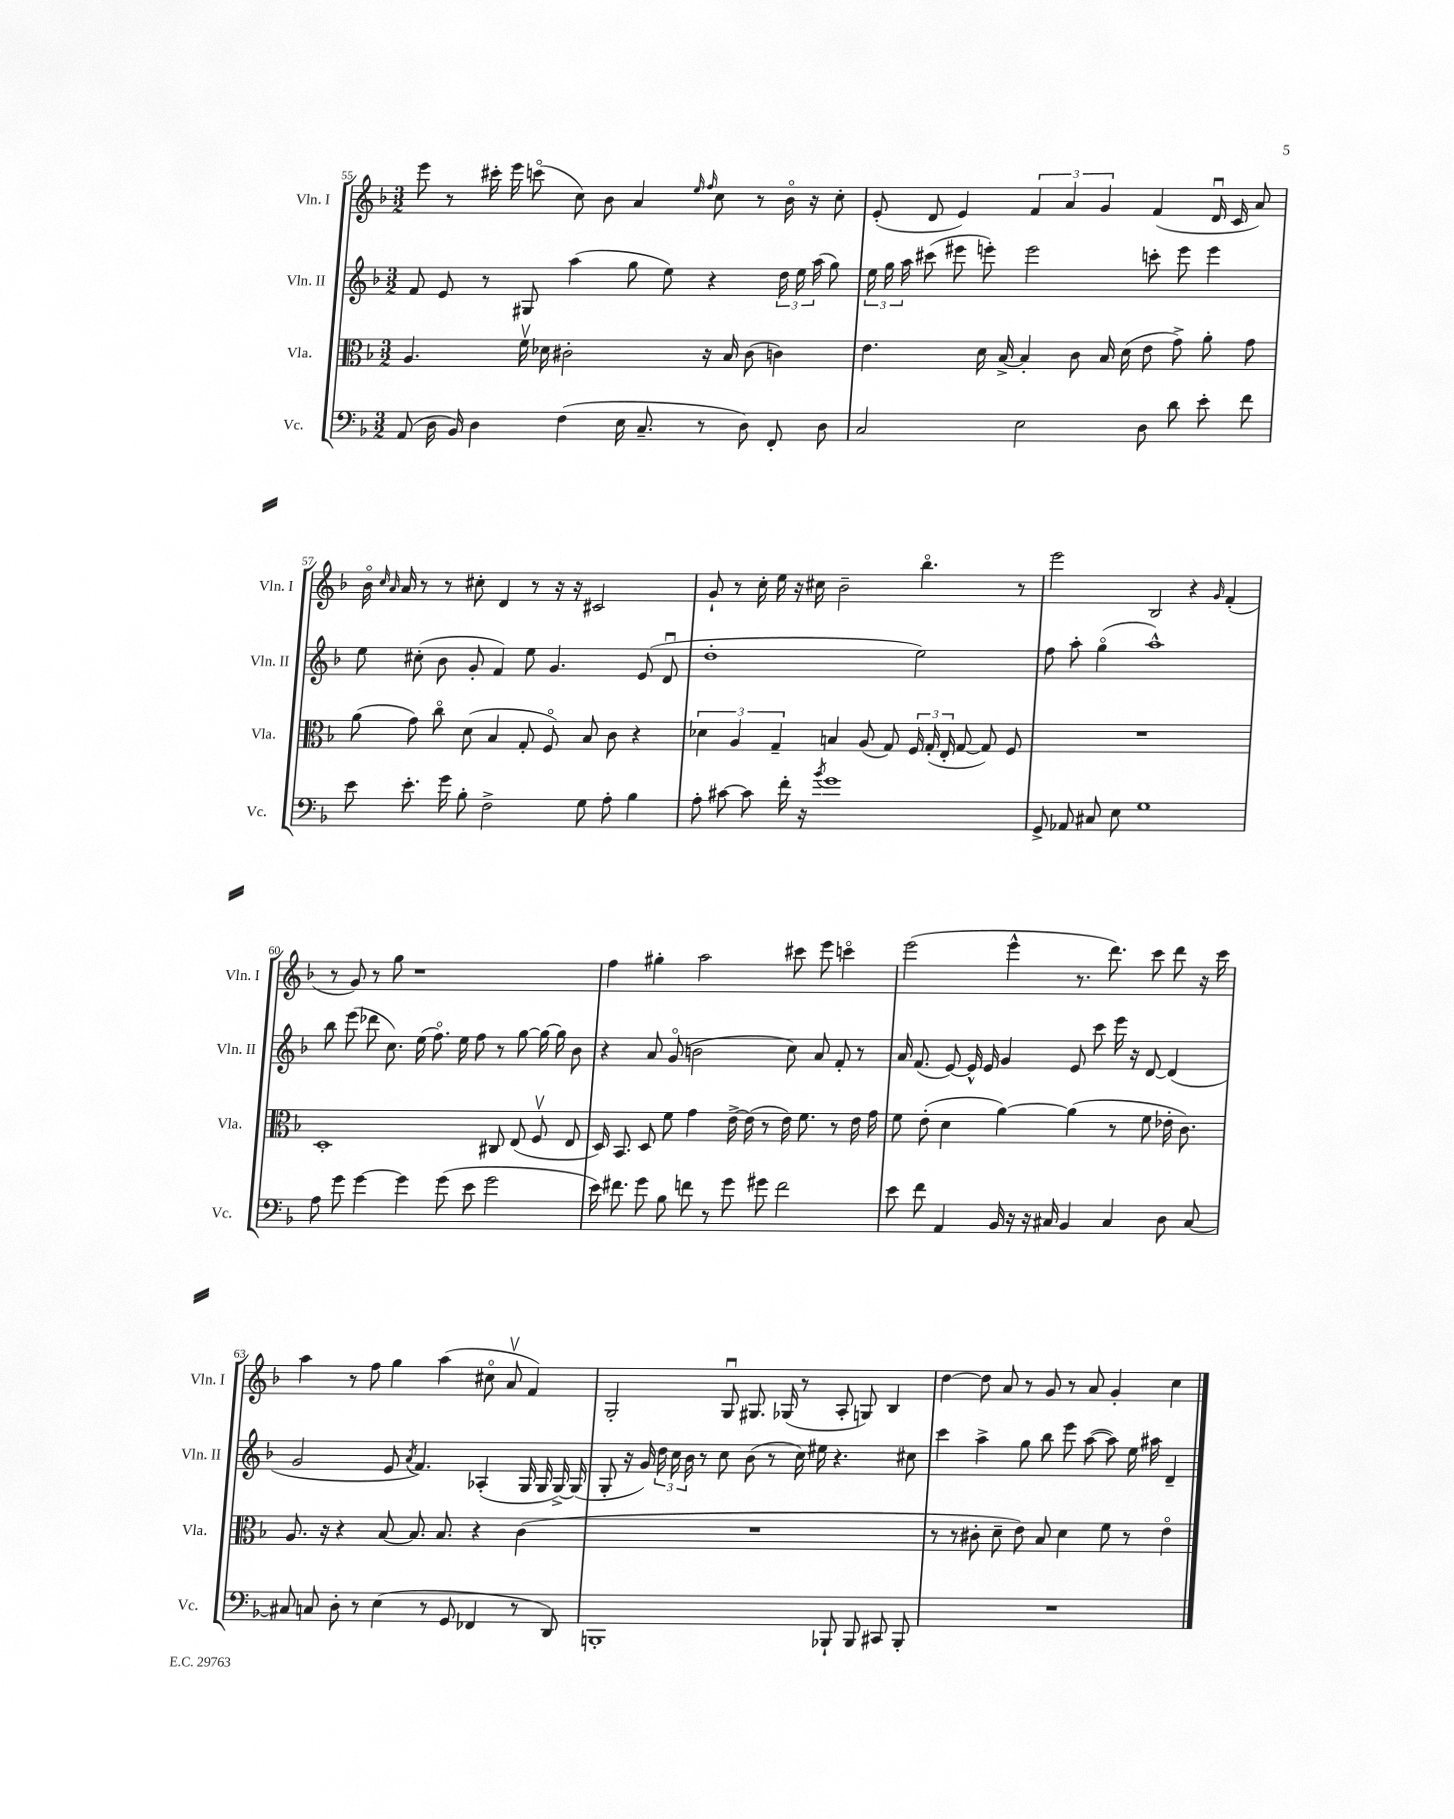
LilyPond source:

<<
\new StaffGroup <<
\new Staff = "s0" \with { instrumentName = "Vln. I" shortInstrumentName = "Vln. I" } {
    \clef treble \key f \major \numericTimeSignature \time 3/2
    \autoBeamOff e'''8 r8 cis'''16-. e'''16 c'''8\flageolet( c''8) bes'8 a'4 \grace { e''16 f''16 } c''8 r8 bes'16\flageolet r16 c''8-. |
    e'8-.( d'8 e'4) \tuplet 3/2 { f'4 a'4 g'4 } f'4( d'16\downbow c'16 a'8) |
    bes'16\flageolet \grace { c''16 a'16 } a'16 r8 r8 cis''8-. d'4 r8 r16 r16 cis'2 |
    g'8-! r8 c''16-. e''16 r16 cis''16 bes'2-- bes''4.\flageolet r8 |
    e'''2 bes2 r4 \grace { g'16 } f'4-.( |
    r8 g'8) r8 g''8 r1 |
    f''4 gis''4-. a''2 cis'''8 e'''8 c'''4\flageolet |
    e'''2( e'''4-^ r8. d'''8.) c'''8 d'''8 r16 c'''16 |
    a''4 r8 f''8 g''4 a''4( cis''8\flageolet a'8\upbow f'4) |
    g2-. g8\downbow gis8. ges16( r8 a8-. g8) bes4 |
    d''4~ d''8 a'8 r8 g'8 r8 a'8 g'4-. c''4 \bar "|." |
}
\new Staff = "s1" \with { instrumentName = "Vln. II" shortInstrumentName = "Vln. II" } {
    \clef treble \key f \major \numericTimeSignature \time 3/2
    \autoBeamOff f'8 e'8 r8 gis8 a''4( g''8 e''8) r4 \tuplet 3/2 { d''16 e''16 a''16( } g''8) |
    \tuplet 3/2 { e''16 g''16 a''16 } cis'''8( eis'''8 e'''8-.) e'''2 c'''8-. e'''8 e'''4 |
    e''8 cis''8-.( bes'8 g'8-. f'4) e''8 g'4. e'8( d'8\downbow |
    d''1-. e''2) |
    f''8 a''8-. g''4\flageolet( a''1-^) |
    bes''8 e'''8( des'''8 c''8.) e''16( f''8.\flageolet) e''16 f''8 r8 g''8~ g''16~ g''16 bes'8 |
    r4 a'8 g'8\flageolet( b'2 c''8) a'8 f'8-. r8 |
    a'16 f'8.( e'8~) e'16-^ e'16 g'4 e'8 c'''8 e'''16 r16 d'8~ d'4( |
    g'2 e'8 \acciaccatura { a'8 } f'4.) aes4-.( g16 g16 g16~->) g16( |
    g8-. r16 g'16) \tuplet 3/2 { d''16 c''16 bes'16 } r8 c''8 bes'8( r8 c''16) eis''16 r4. cis''8 |
    c'''4 a''4-> g''8 bes''8 e'''8 a''8~( a''8) e''16 ais''16 d'4-- \bar "|." |
}
\new Staff = "s2" \with { instrumentName = "Vla." shortInstrumentName = "Vla." } {
    \clef alto \key f \major \numericTimeSignature \time 3/2
    \autoBeamOff a4. f'16\upbow des'16 cis'2-. r16 bes16 cis'8( c'4) |
    e'4. d'16 bes16~-> bes4-. c'8 bes16 d'16( e'8 g'8->) a'8-. g'8 |
    a'8( g'8) c''8\flageolet d'8( bes4 g8-. f8\flageolet) bes8 c'8 r4 |
    \tuplet 3/2 { des'4 a4 g4-- } b4 a8( g8) \tuplet 3/2 { f16 g16-.( e16-. } g8~ g8) f8 |
    R1. |
    d1-. cis8 e8( f8\upbow e8 |
    d16) bes,8. d8 f'8 g'4 e'16~-> e'16( r8 e'16) f'8. r8 e'16 g'16 |
    f'8 e'8-.( d'4 a'4~) a'4( r8 f'8 ees'16-. c'8.) |
    a8. r16 r4 bes8~ bes8. bes8. r4 c'4( |
    R1. |
    r8 r8 cis'8-. d'8-- e'8) bes8 d'4 f'8 r8 e'4\flageolet \bar "|." |
}
\new Staff = "s3" \with { instrumentName = "Vc." shortInstrumentName = "Vc." } {
    \clef bass \key f \major \numericTimeSignature \time 3/2
    \autoBeamOff a,8( d16 bes,16) d4 f4( e16 c8.-- r8 d8) f,8-. d8 |
    c2 e2 d8 d'8 e'8-. f'8 |
    e'8 e'8.-. g'16 bes8-. f2-> g8 a8-. bes4 |
    a8-. cis'8~ cis'8 f'16-. r16 \acciaccatura { bes'8 } g'1 |
    g,8-> aes,8 cis8 e8 g1 |
    a8 g'8 g'4~ g'4 g'8( e'8 g'2 |
    e'16) fis'8. g'8 bes8 f'8 r8 g'8 gis'8 f'2 |
    e'8 f'8 a,4 bes,16 r16 r16 cis16 bes,4 cis4 d8 cis8~ |
    cis8 c8 d8-. r8 e4( r8 g,8 fes,4 r8 d,8) |
    b,,1-. bes,,8-! bes,,8 cis,8 bes,,8-. |
    R1. \bar "|." |
}
>>
>>
\layout { \context { \Score currentBarNumber = #55 } }
